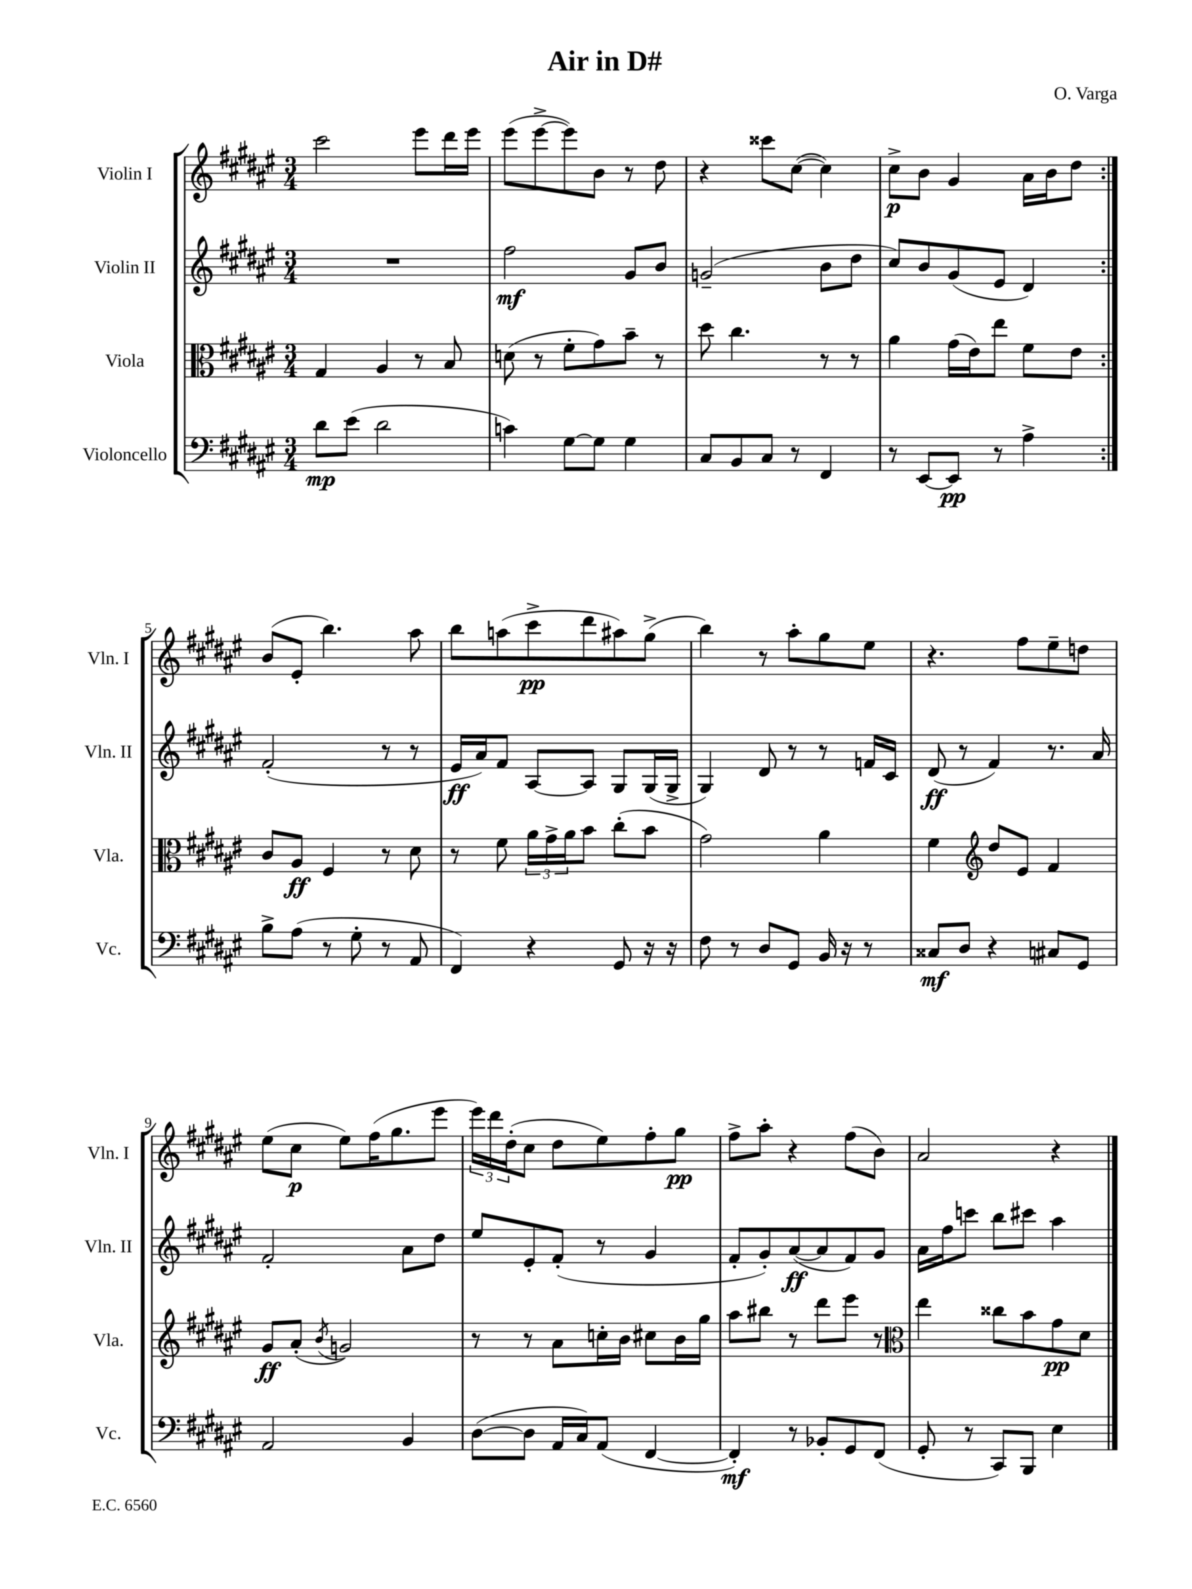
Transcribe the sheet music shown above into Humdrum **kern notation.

**kern	**kern	**kern	**kern
*staff4	*staff3	*staff2	*staff1
*clefF4	*clefC3	*clefG2	*clefG2
*k[f#c#g#d#a#e#]	*k[f#c#g#d#a#e#]	*k[f#c#g#d#a#e#]	*k[f#c#g#d#a#e#]
*M3/4	*M3/4	*M3/4	*M3/4
8d#	4G#	2.r	2ccc#
(8e#	.	.	.
2d#	4A#	.	.
.	8r	.	8eee#
.	8B	.	16ddd#
.	.	.	16eee#
=	=	=	=
4c)	(8d	2ff#	(8eee#
.	8r	.	[8eee#^
[8G#	8f#'	.	8eee#])
8G#]	8g#)	.	8b
4G#	8b~	8g#	8r
.	8r	8b	8dd#
=	=	=	=
8C#	8dd#	(2g~	4r
8BB	4.cc#	.	.
8C#	.	.	8ccc##
8r	.	.	([8cc#
4FF#	8r	8b	4cc#])
.	8r	8dd#	.
=	=	=	=
8r	4a#	8cc#)	8cc#^
[8EE#	.	8b	8b
8EE#]	(16g#	(8g#	4g#
.	16e#)	.	.
8r	8ee#	8e#	.
4A#^	8f#	4d#)	16a#
.	.	.	16b
.	8e#	.	8dd#
=:|!	=:|!	=:|!	=:|!
8B^	8c#	(2f#'	(8b
(8A#	8A#	.	8e#'
8r	4F#	.	4.bb)
8G#'	.	.	.
8r	8r	8r	.
8AA#	8d#	8r	8aa#
=	=	=	=
4FF#)	8r	16e#	8bb
.	.	16a#)	.
.	8f#	8f#	(8aa
4r	24a#	[8A#	8ccc#^
.	24g#^	.	.
.	24a#	.	.
.	8b	8A#]	8ddd#
8GG#	(8cc#'	8G#	8aa#)
16r	8b	(16G#	(8gg#^
16r	.	16G#^	.
=	=	=	=
8F#	2g#)	4G#)	4bb)
8r	.	.	.
8D#	.	8d#	8r
8GG#	.	8r	8aa#'
16BB	4a#	8r	8gg#
16r	.	.	.
8r	.	16f	8ee#
.	.	16c#	.
=	=	=	=
8C##	4f#	(8d#	4.r
8D#	.	8r	.
*	*clefG2	*	*
4r	8dd#	4f#)	.
.	8e#	.	8ff#
8C#	4f#	8.r	8ee#~
8GG#	.	.	8dd
.	.	16a#	.
=	=	=	=
2AA#	8g#	2f#'	(8ee#
.	(8a#'	.	8cc#
.	8qb	.	.
.	2g)	.	8ee#)
.	.	.	(16ff#
.	.	.	8.gg#
4BB	.	8a#	.
.	.	8dd#	8eee#
=	=	=	=
([8D#	8r	8ee#	24eee#)
.	.	.	24ddd#
.	.	.	(24dd#'
8D#]	8r	8e#'	8cc#
16AA#	8a#	(8f#'	8dd#
16C#)	.	.	.
(8AA#	16cc'	8r	8ee#)
.	16b	.	.
[4FF#	8cc#	4g#	8ff#'
.	16b	.	8gg#
.	16gg#	.	.
=	=	=	=
4FF#'])	8aa#	8f#'	8ff#^
.	8bb#	8g#')	8aa#'
8r	8r	([8a#	4r
8BB-'	8ddd#	8a#]	.
8GG#	8eee#	8f#)	(8ff#
(8FF#	8r	8g#	8b)
=	=	=	=
*	*clefC3	*	*
8GG#'	4ee#	16a#	2a#
.	.	16ff#	.
8r	.	8ccc	.
8CC#)	8cc##	8bb	.
8BBB	8b	8ccc#	.
4E#	8g#	4aa#	4r
.	8d#	.	.
==	==	==	==
*-	*-	*-	*-
